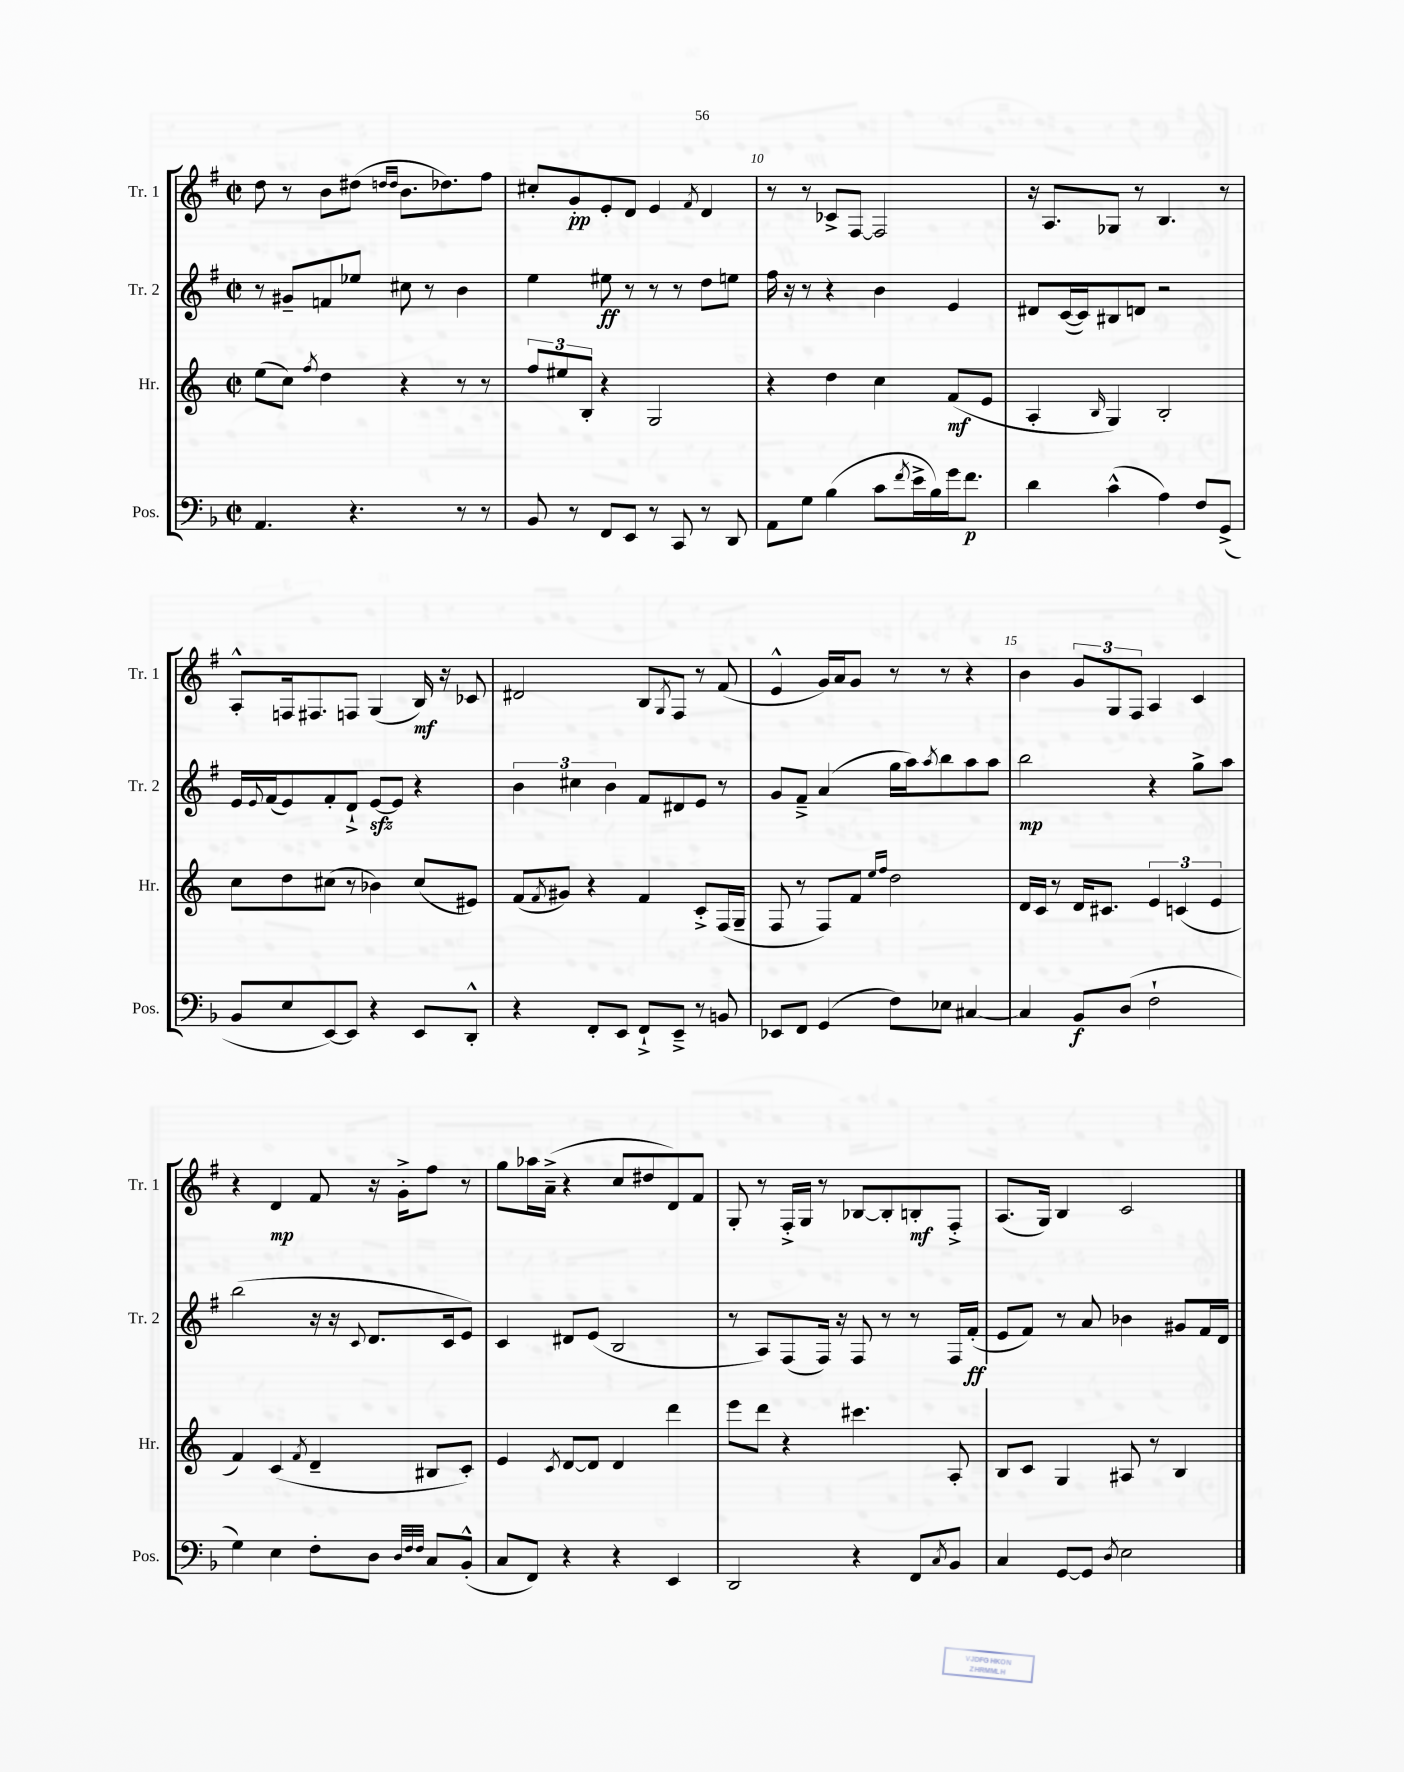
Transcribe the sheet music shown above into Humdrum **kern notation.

**kern	**kern	**kern	**kern
*staff4	*staff3	*staff2	*staff1
*clefF4	*clefG2	*clefG2	*clefG2
*k[b-]	*k[]	*k[f#]	*k[f#]
*M2/2	*M2/2	*M2/2	*M2/2
*met(c|)	*met(c|)	*met(c|)	*met(c|)
4.AA	(8ee	8r	8dd
.	8cc)	8g#~	8r
.	8qff	.	.
.	4dd	8f	8b
4.r	.	8ee-	(8dd#
.	.	.	16qqdd
.	.	.	16qqdd
.	4r	8cc#	8.b
.	.	8r	.
.	.	.	8.dd-)
8r	8r	4b	.
8r	8r	.	8ff#
=	=	=	=
8BB-	12ff	4ee	8cc#'
.	12ee#	.	.
8r	.	.	8g'
.	12B'	.	.
8FF	4r	8ee#	8e'
8EE	.	8r	8d
8r	2G	8r	4e
8CC	.	8r	.
.	.	.	8qf#
8r	.	8dd	4d
8DD	.	8ee	.
=	=	=	=
8AA	4r	16ff#	8r
.	.	16r	.
8G	.	8r	8r
(4B-	4dd	4r	8c-^
.	.	.	[8F#
8c	4cc	4b	2F#]
8qf	.	.	.
16e^	.	.	.
16B-)	.	.	.
16g	(8f	4e	.
8.f	.	.	.
.	8e	.	.
=	=	=	=
4d	4A'	8d#	16r
.	.	.	8.A
.	.	([16c	.
.	.	16c])	.
.	16qqB	.	.
(4c^^	4G)	8B#	8G-
.	.	8d	8r
4A)	2B'	2r	4.B
8F	.	.	.
(8GG^	.	.	8r
=	=	=	=
8BB-	8cc	16e	8A'^^
.	.	8qqe	.
.	.	(16f#	.
8E	8dd	8e)	16F
.	.	.	8.F#
[8EE)	(8cc#	8f#'	.
8EE]	8r	8d`^	8F
4r	4b-)	[8e	(4G
.	.	8e]	.
8EE	(8cc#	4r	16B)
.	.	.	16r
8DD'^^	8e#)	.	8c-
=	=	=	=
4r	(8f	6b	2d#
.	8qf	.	.
.	8g#)	.	.
.	.	6cc#	.
8FF'	4r	.	.
.	.	6b	.
8EE	.	.	.
8FF`^	4f	8f#	8B
.	.	.	8qG
8EE~^	.	8d#	8F#
8r	8c'^	8e	8r
8BB	(16F	8r	(8f#
.	16G~	.	.
=	=	=	=
8EE-	8F	8g	4e^^
8FF	8r	8f#~^	.
(4GG	8F)	(4a	16g)
.	.	.	16a
.	8f	.	8g
.	16qqee	.	.
.	16qqff	.	.
8F)	2dd	16gg	8r
.	.	16aa)	.
.	.	8qaa	.
8E-	.	8bb	8r
[4C#	.	8aa	4r
.	.	8aa	.
=	=	=	=
4C#]	16d	2bb	4b
.	16c	.	.
.	8r	.	.
8BB-	16d	.	12g
.	8.c#	.	.
.	.	.	12G
(8D	.	.	.
.	.	.	12F#
2F`	6e	4r	4A
.	(6c	.	.
.	.	8gg^	4c
.	6e	.	.
.	.	8aa	.
=	=	=	=
4G)	4f)	(2bb	4r
4E	(4c	.	4d
.	8qf	.	.
8F'	4d~	16r	8f#
.	.	16r	.
.	.	8qqc	.
8D	.	8.d	16r
.	.	.	16g'^
32qqD	.	.	.
32qqF	.	.	.
32qqF	.	.	.
8C	8B#	.	8ff#
.	.	16c	.
(8BB-'^^	8c')	8e)	8r
=	=	=	=
8C	4e	4c	8gg
8FF)	.	.	16aa-
.	.	.	(16a~^
.	8qc	.	.
4r	[8d	8d#	4r
.	8d]	(8e	.
4r	4d	2B	8cc
.	.	.	8dd#
4EE	4ddd	.	8d)
.	.	.	8f#
=	=	=	=
2DD	8eee	8r	8G'
.	8ddd	8A)	8r
.	4r	(8F#	16F#'^
.	.	.	16G
.	.	16F#)	8r
.	.	16r	.
4r	4.ccc#	8F#	[8B-
.	.	8r	8B-']
8FF	.	8r	8B'
8qC	.	.	.
8BB-	8A'	16F#	8F#'^
.	.	(16f#'	.
=	=	=	=
4C	8B	8e	(8.A
.	8c	8f#)	.
.	.	.	16G)
[8GG	4G	8r	4B
8GG]	.	8a	.
8qD	.	.	.
2E	8A#	4b-	2c
.	8r	.	.
.	4B	8g#	.
.	.	16f#	.
.	.	16d	.
==	==	==	==
*-	*-	*-	*-
